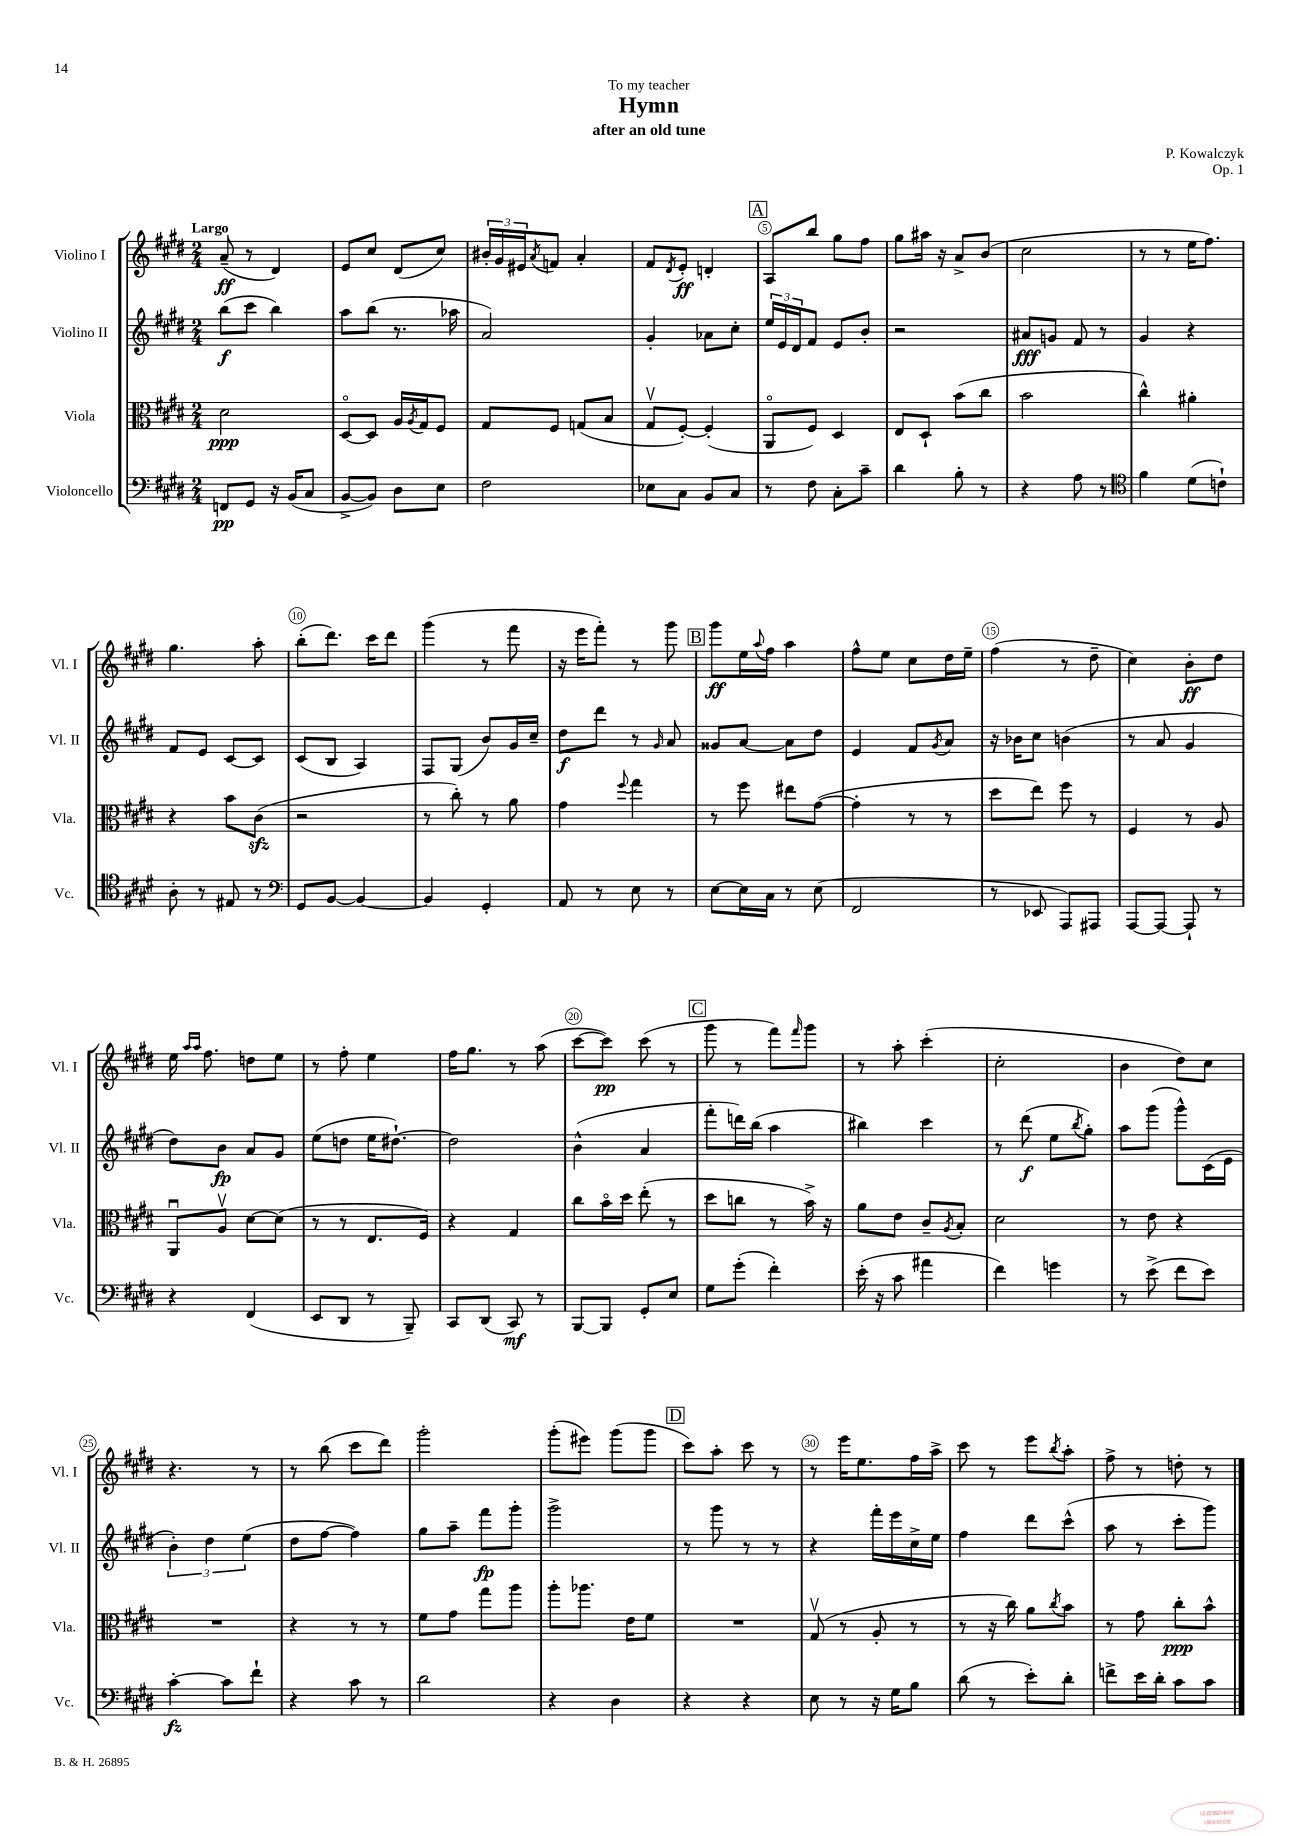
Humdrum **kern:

**kern	**kern	**kern	**kern
*staff4	*staff3	*staff2	*staff1
*clefF4	*clefC3	*clefG2	*clefG2
*k[f#c#g#d#]	*k[f#c#g#d#]	*k[f#c#g#d#]	*k[f#c#g#d#]
*M2/4	*M2/4	*M2/4	*M2/4
8FF	2d#	(8bb	(8a~
8GG#	.	8ccc#	8r
16r	.	4bb)	4d#)
(16BB	.	.	.
8C#	.	.	.
=	=	=	=
[8BB^	[8D#o	8aa	8e
8BB])	8D#]	(8bb	8cc#
8D#	16A	8.r	(8d#
.	8qA	.	.
.	16G#	.	.
8E	8F#	.	8cc#)
.	.	16aa-	.
=	=	=	=
2F#	8G#	2a)	24b#'
.	.	.	24g#
.	.	.	24e#
.	.	.	8qa
.	8F#	.	8f
.	(8G	.	4a'
.	8B	.	.
=	=	=	=
8E-	8G#v	4g#'	8f#
.	.	.	8qd#
8C#	[8F#')	.	8e'
8BB	(4F#']	8a-	4d'
8C#	.	8cc#'	.
=	=	=	=
8r	8AAo	24ee	8A
.	.	24e	.
.	.	24d#	.
8F#	8F#)	8f#	8bb
8C#'	4D#	8e	8gg#
8c#~	.	8b'	8ff#
=	=	=	=
4d#	8E	2r	8gg#
.	8D#`	.	16aa#
.	.	.	16r
8B'	(8b	.	8a^
8r	8cc#	.	(8b
=	=	=	=
4r	2b	8a#	2cc#
.	.	8g	.
8A	.	8f#	.
8r	.	8r	.
=	=	=	=
*clefC4	*	*	*
4f#	4cc#^^)	4g#	8r
.	.	.	8r
(8d#	4a#'	4r	16ee
.	.	.	8.ff#)
8c`)	.	.	.
=	=	=	=
8A'	4r	8f#	4.gg#
8r	.	8e	.
8E#	8b	[8c#	.
8r	(8c#	8c#]	8aa'
=	=	=	=
*clefF4	*	*	*
8GG#	2r	(8c#	(8bb'
[8BB	.	8B	8.ddd#)
4BB_	.	4A)	.
.	.	.	16ccc#
.	.	.	8ddd#
=	=	=	=
4BB]	8r	8F#	(4ggg#
.	8cc#')	(8G#	.
4GG#'	8r	8b)	8r
.	8a	16g#	8fff#
.	.	16cc#~	.
=	=	=	=
8AA	4g#	8dd#	16r
.	.	.	16eee
8r	.	8ddd#	8fff#')
.	8qqff#	.	.
8E	4gg#	8r	8r
.	.	16qqg#	.
8r	.	8a	8ggg#
=	=	=	=
[8E	8r	8g##	8ggg#
16E]	8ff#	[8a	16ee
.	.	.	8qqaa
16C#	.	.	16ff#
8r	8ee#	8a]	4aa
(8E	([8g#	8dd#	.
=	=	=	=
2FF#	4g#']	4e	8ff#^^
.	.	.	8ee
.	8r	8f#	8cc#
.	.	8qg#	.
.	8r	8a	16dd#
.	.	.	16ee~
=	=	=	=
8r	8dd#	16r	(4ff#
.	.	16b-	.
8EE-	8ee)	8cc#	.
8AAA)	8ff#	(4b	8r
8AAA#	8r	.	8dd#~
=	=	=	=
[8AAA	4F#	8r	4cc#)
8AAA_	.	8a	.
8AAA`]	8r	4g#	8b'
8r	8A	.	8dd#
=	=	=	=
4r	8AAu	8dd#)	16ee
.	.	.	16qqaa
.	.	.	16qqaa
.	.	.	8.ff#
.	8Av	8b	.
(4FF#	[8d#	8a	8dd
.	(8d#]	8g#	8ee
=	=	=	=
8EE	8r	(8ee	8r
8DD#	8r	8dd	8ff#'
8r	8.E	16ee	4ee
.	.	[8.dd#`)	.
8BBB~)	.	.	.
.	16F#)	.	.
=	=	=	=
8CC#	4r	2dd#]	16ff#
.	.	.	8.gg#
(8DD#	.	.	.
8CC#)	4G#	.	8r
8r	.	.	(8aa
=	=	=	=
[8BBB	8cc#	(4b^^	[8ccc#
8BBB]	16bo	.	8ccc#])
.	16dd#	.	.
8GG#'	(8ee'	4a	(8ccc#
8E	8r	.	8r
=	=	=	=
8G#	8dd#	8fff#'	8ggg#
(8g#'	8cc	16ddd)	8r
.	.	(16bb	.
4f#')	8r	4aa	8fff#)
.	.	.	16qqfff#
.	16b^)	.	8ggg#
.	16r	.	.
=	=	=	=
(16e'	8a	4bb#)	8r
16r	.	.	.
8c#	8e	.	8aa'
4a#	8c#~	4ccc#	(4ccc#'
.	8qA	.	.
.	8B'	.	.
=	=	=	=
4f#)	2d#	8r	2cc#'
.	.	(8ddd#	.
4g	.	8ee	.
.	.	8qbb	.
.	.	8gg#')	.
=	=	=	=
8r	8r	8aa	4b
(8e^	8e	(8ggg#	.
8f#	4r	8ggg#^^)	8dd#)
8e)	.	(16c#	8cc#
.	.	16e	.
=	=	=	=
[4c#'	2r	6b')	4.r
.	.	6dd#	.
8c#]	.	.	.
.	.	(6ee	.
8f#`	.	.	8r
=	=	=	=
4r	4r	8dd#	8r
.	.	[8ff#	(8bb
8c#	8r	4ff#])	8ccc#
8r	8r	.	8ddd#)
=	=	=	=
2d#	8f#	8gg#	2ggg#'
.	8g#	8aa~	.
.	8gg#	8fff#	.
.	8aa	8ggg#'	.
=	=	=	=
4r	8aa'	2ggg#^	(8ggg#'
.	8.aa-	.	8eee#)
4D#	.	.	(8ggg#
.	16e	.	.
.	8f#	.	8ggg#
=	=	=	=
4r	2r	8r	8ccc#)
.	.	8ggg#	8aa'
4r	.	8r	8ccc#
.	.	8r	8r
=	=	=	=
8E	(8G#v	4r	8r
8r	8r	.	16eee
.	.	.	8.ee
16r	8A'	16fff#'	.
16G#	.	16eee	.
8B	8r	16cc#^	16ff#
.	.	16ee	16aa^
=	=	=	=
(8d#	8r	4ff#	8ccc#
8r	16r	.	8r
.	16cc#)	.	.
8e')	8a	8ddd#	8eee
.	8qcc#	.	8qbb
8d#'	8b	(8ccc#^^	8aa'
=	=	=	=
8f^	8r	8aa	8ff#^
16e	8g#	8r	8r
16d#'	.	.	.
8c#	8cc#'	8ccc#'	8dd'
8c#	8b^^	8ggg#)	8r
==	==	==	==
*-	*-	*-	*-
